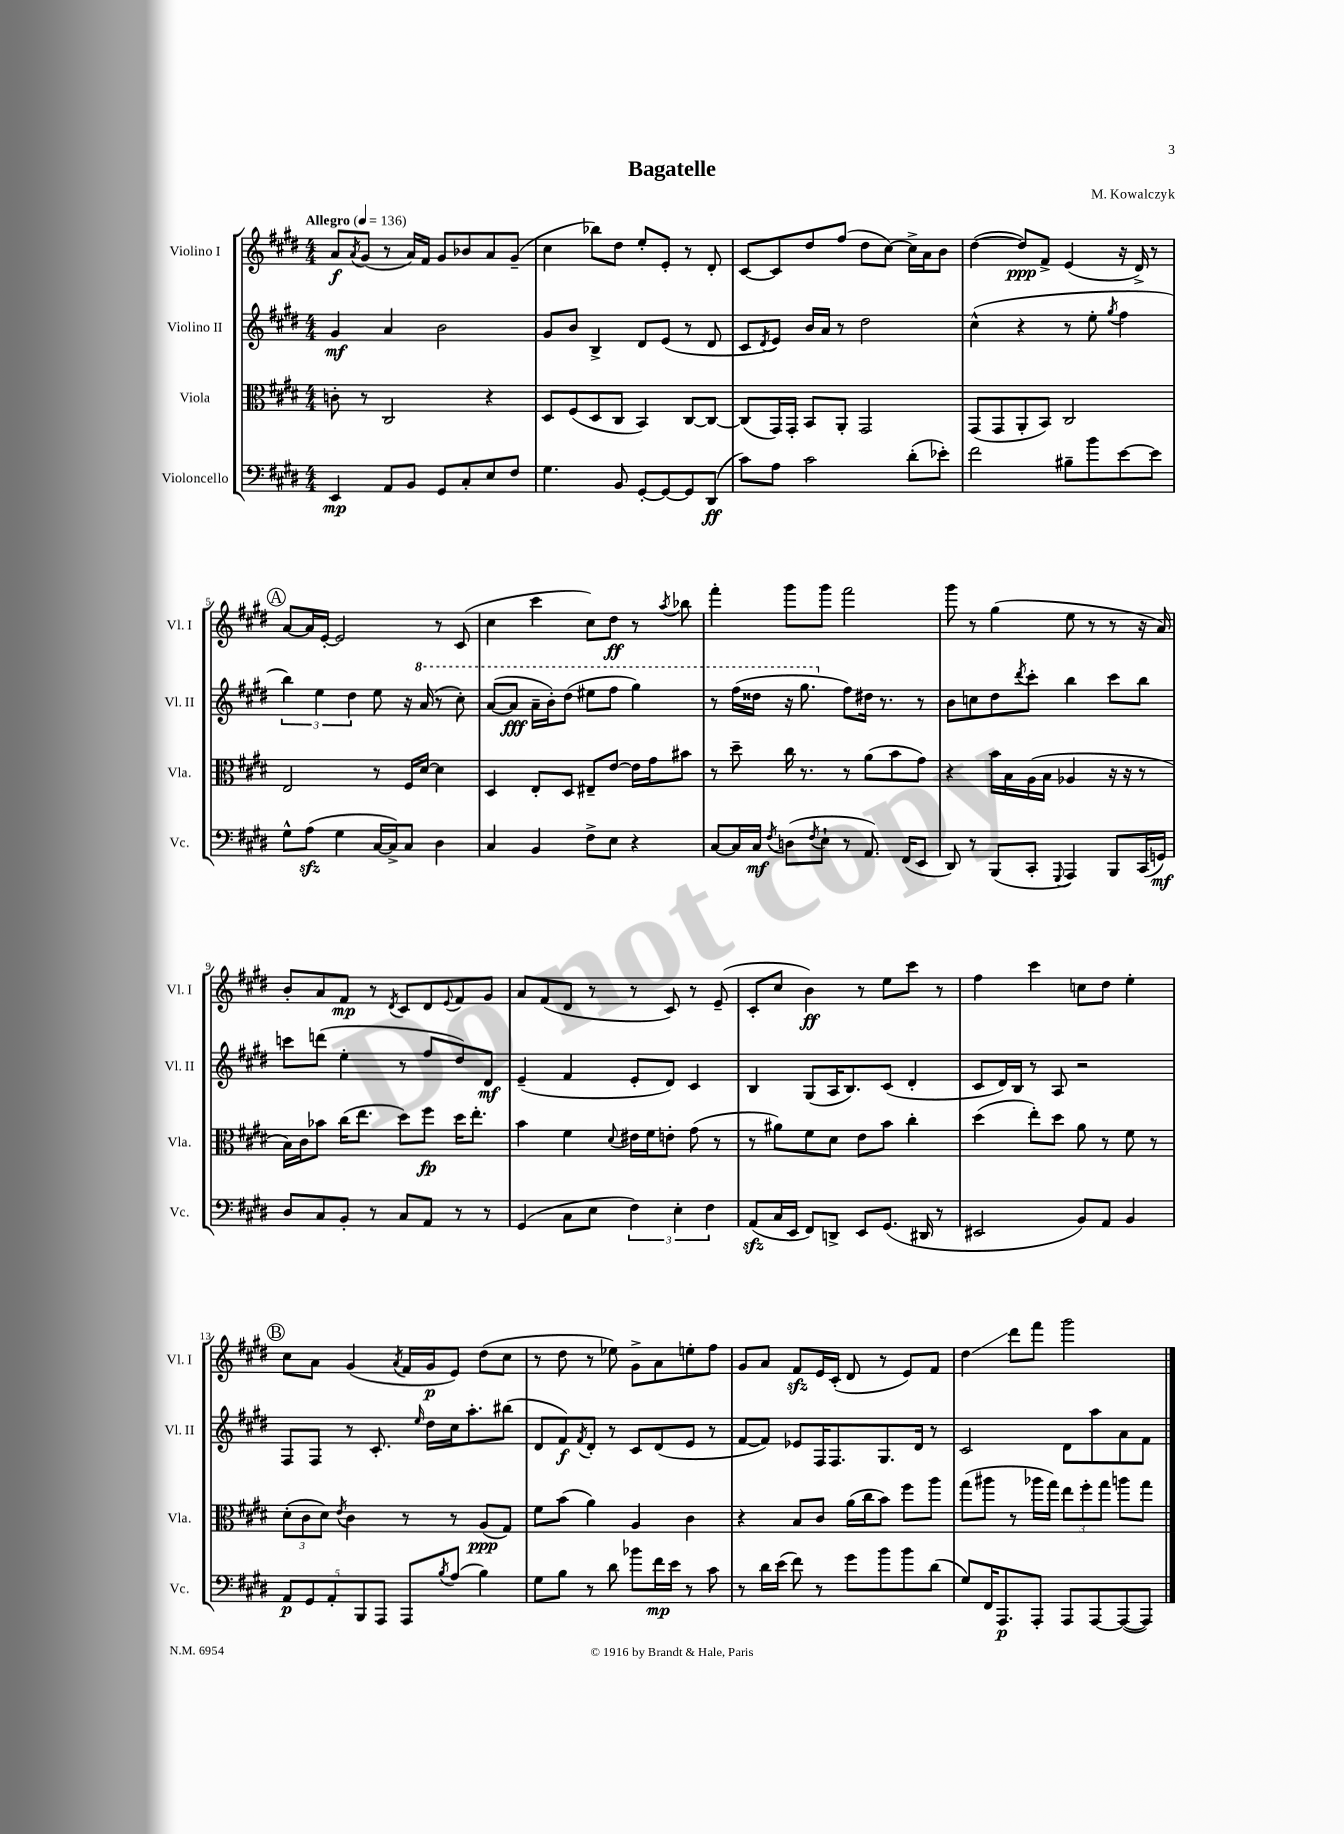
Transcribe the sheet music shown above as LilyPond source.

\header { title = "Bagatelle" composer = "M. Kowalczyk" }
<<
\new StaffGroup <<
\new Staff = "s0" \with { instrumentName = "Violino I" shortInstrumentName = "Vl. I" } {
    \clef treble \key e \major \numericTimeSignature \time 4/4 \tempo "Allegro" 4 = 136
    a'8\f \acciaccatura { a'8 } gis'8( r8 a'16) fis'16 gis'8 bes'8 a'8 gis'8--( |
    cis''4 bes''8) dis''8 e''8-. e'8-. r8 dis'8-. |
    cis'8~ cis'8 dis''8 fis''8( dis''8 cis''8~) cis''16-> a'16 b'8 |
    dis''4~( dis''8\ppp) fis'8-> e'4( r16 dis'16->) r8 |
    \mark \markup { \circle "A" } a'8~ a'16 e'16~-. e'2 r8 cis'8( |
    cis''4 cis'''4 cis''8) dis''8\ff r8 \acciaccatura { a''8 } bes''8 |
    fis'''4-. gis'''8 gis'''8 fis'''2 |
    gis'''8 r8 gis''4( e''8 r8 r8 r16 a'16) |
    b'8-. a'8 fis'8\mp r8 \acciaccatura { dis'8 } cis'8 dis'8 \appoggiatura { e'8 } fis'8 gis'8 |
    a'8 fis'8( dis'8 r8 r8 cis'8) r8 e'8--( |
    cis'8-. cis''8 b'4\ff) r8 e''8 cis'''8 r8 |
    fis''4 cis'''4 c''8 dis''8 e''4-. |
    \mark \markup { \circle "B" } cis''8 a'8 gis'4( \acciaccatura { a'8 } fis'16 gis'16\p e'8) dis''8( cis''8 |
    r8 dis''8 r8 ees''8) gis'8-> a'8 e''8-. fis''8 |
    gis'8 a'8 fis'8\sfz e'16 cis'16-.( dis'8 r8 e'8) fis'8 |
    dis''4\glissando dis'''8 fis'''8 gis'''2 \bar "|." |
}
\new Staff = "s1" \with { instrumentName = "Violino II" shortInstrumentName = "Vl. II" } {
    \clef treble \key e \major \numericTimeSignature \time 4/4
    gis'4\mf a'4 b'2 |
    gis'8 b'8 b4-> dis'8 e'8( r8 dis'8 |
    cis'8 \acciaccatura { dis'8 } e'8) b'16 a'16 r8 dis''2 |
    cis''4-^( r4 r8 e''8-. \acciaccatura { gis''8 } fis''4 |
    \mark \markup { \circle "A" } \tuplet 3/2 { b''4) e''4 dis''4 } e''8 r16 \ottava #1 a''16( r8 cis'''8-.) |
    a''8~( a''8\fff a''16-- b''16-.) dis'''8( eis'''8 fis'''8 gis'''4) |
    r8 fis'''16( disis'''16 r16 gis'''8. \ottava #0 fis''8) dis''!16 r8. r8 |
    b'8 c''8 dis''8 \acciaccatura { dis'''8 } cis'''8-. b''4 cis'''8 b''8 |
    c'''8 d'''8( e''4-. r8 fis''8 dis''8) dis'8\mf |
    e'4--( fis'4 e'8-. dis'8) cis'4 |
    b4 gis8( a16 b8.) cis'8( dis'4-. |
    cis'8 dis'16) b16 r8 a8 r2 |
    \mark \markup { \circle "B" } fis8 fis8 r8 cis'8.-. \grace { e''16 } dis''16 cis''16 a''8.-. bis''8( |
    dis'8 fis'8\f) \acciaccatura { fis'8 } dis'8-. r8 cis'8 dis'8( e'8 r8 |
    fis'8~ fis'8) ees'8 fis16 fis8. gis8. dis'16 r8 |
    cis'2 dis'8 a''8 a'8 fis'8 \bar "|." |
}
\new Staff = "s2" \with { instrumentName = "Viola" shortInstrumentName = "Vla." } {
    \clef alto \key e \major \numericTimeSignature \time 4/4
    c'8-. r8 cis2 r4 |
    dis8 fis8( dis8 cis8 b,4) cis8~ cis8~ |
    cis8( gis,16) gis,16-. b,8 a,8-. gis,2 |
    gis,8( gis,8 a,8-. b,8) cis2 |
    \mark \markup { \circle "A" } e2 r8 fis16 dis'16~ dis'4 |
    dis4 e8-. dis8 eis8-- e'8~ e'16 gis'16 bis'8 |
    r8 dis''8-- cis''16 r8. r8 a'8( b'8 gis'8) |
    r4 b'16 b16 a16( b16 aes4 r16 r16 r8 |
    b16) cis'16 bes'8 cis''16( e''8. dis''8) fis''8\fp dis''16 e''8.-. |
    b'4 fis'4 \appoggiatura { dis'8 } eis'16 fis'16 e'8-. gis'8( r8 |
    r8 ais'8) fis'8 dis'8 e'8 b'8 cis''4-. |
    dis''4( e''8-.) dis''8 a'8 r8 fis'8 r8 |
    \mark \markup { \circle "B" } \tuplet 3/2 { dis'8-.( cis'8 dis'8) } \acciaccatura { e'8 } cis'4 r8 r8 a8\ppp( gis8) |
    fis'8 b'8( a'4) a4 cis'4 |
    r4 b8 cis'8 a'16( cis''16 b'8) fis''8 a''8 |
    gis''8( ais''8 r8 aes''16 gis''16) \tuplet 3/2 { e''8 fis''8-. gis''8 } a''8 gis''8 \bar "|." |
}
\new Staff = "s3" \with { instrumentName = "Violoncello" shortInstrumentName = "Vc." } {
    \clef bass \key e \major \numericTimeSignature \time 4/4
    e,4\mp a,8 b,8 gis,8 cis8-. e8 fis8 |
    gis4. b,8 gis,8~-. gis,8~ gis,8 dis,8\ff( |
    cis'8) a8 cis'2 dis'8-.( ees'8-.) |
    fis'2 bis8-- b'8 e'8~ e'8 |
    \mark \markup { \circle "A" } gis8-^ a8\sfz( gis4 cis16~ cis16->) cis8 dis4 |
    cis4 b,4 fis8-> e8 r4 |
    cis8~ cis16 cis16\mf \acciaccatura { fis8 } d8( \acciaccatura { fis8 } e8-! r8 a,8.) fis,16( e,8 |
    dis,8) r8 b,,8( cis,8-. \appoggiatura { gis,,8 } a,,4) b,,8 cis,16( g,16\mf) |
    dis8 cis8 b,8-. r8 cis8 a,8 r8 r8 |
    gis,4( cis8 e8 \tuplet 3/2 { fis4) e4-. fis4 } |
    a,8\sfz( cis16 e,16 fis,8) d,8-> e,8 gis,8.( dis,16 r8 |
    eis,2 b,8) a,8 b,4 |
    \mark \markup { \circle "B" } \tuplet 5/4 { a,8\p gis,8 a,8-. b,,8 a,,8 } a,,8 \acciaccatura { b8 } a8( b4) |
    gis8 b8 r8 dis'8 bes'8 fis'16\mp e'16 r8 cis'8 |
    r8 dis'16 e'16( fis'8) r8 gis'8 b'8 b'8 dis'8( |
    gis8) fis,16 a,,8.\p a,,8-. a,,8 a,,8~ a,,8~( a,,8) \bar "|." |
}
>>
>>
